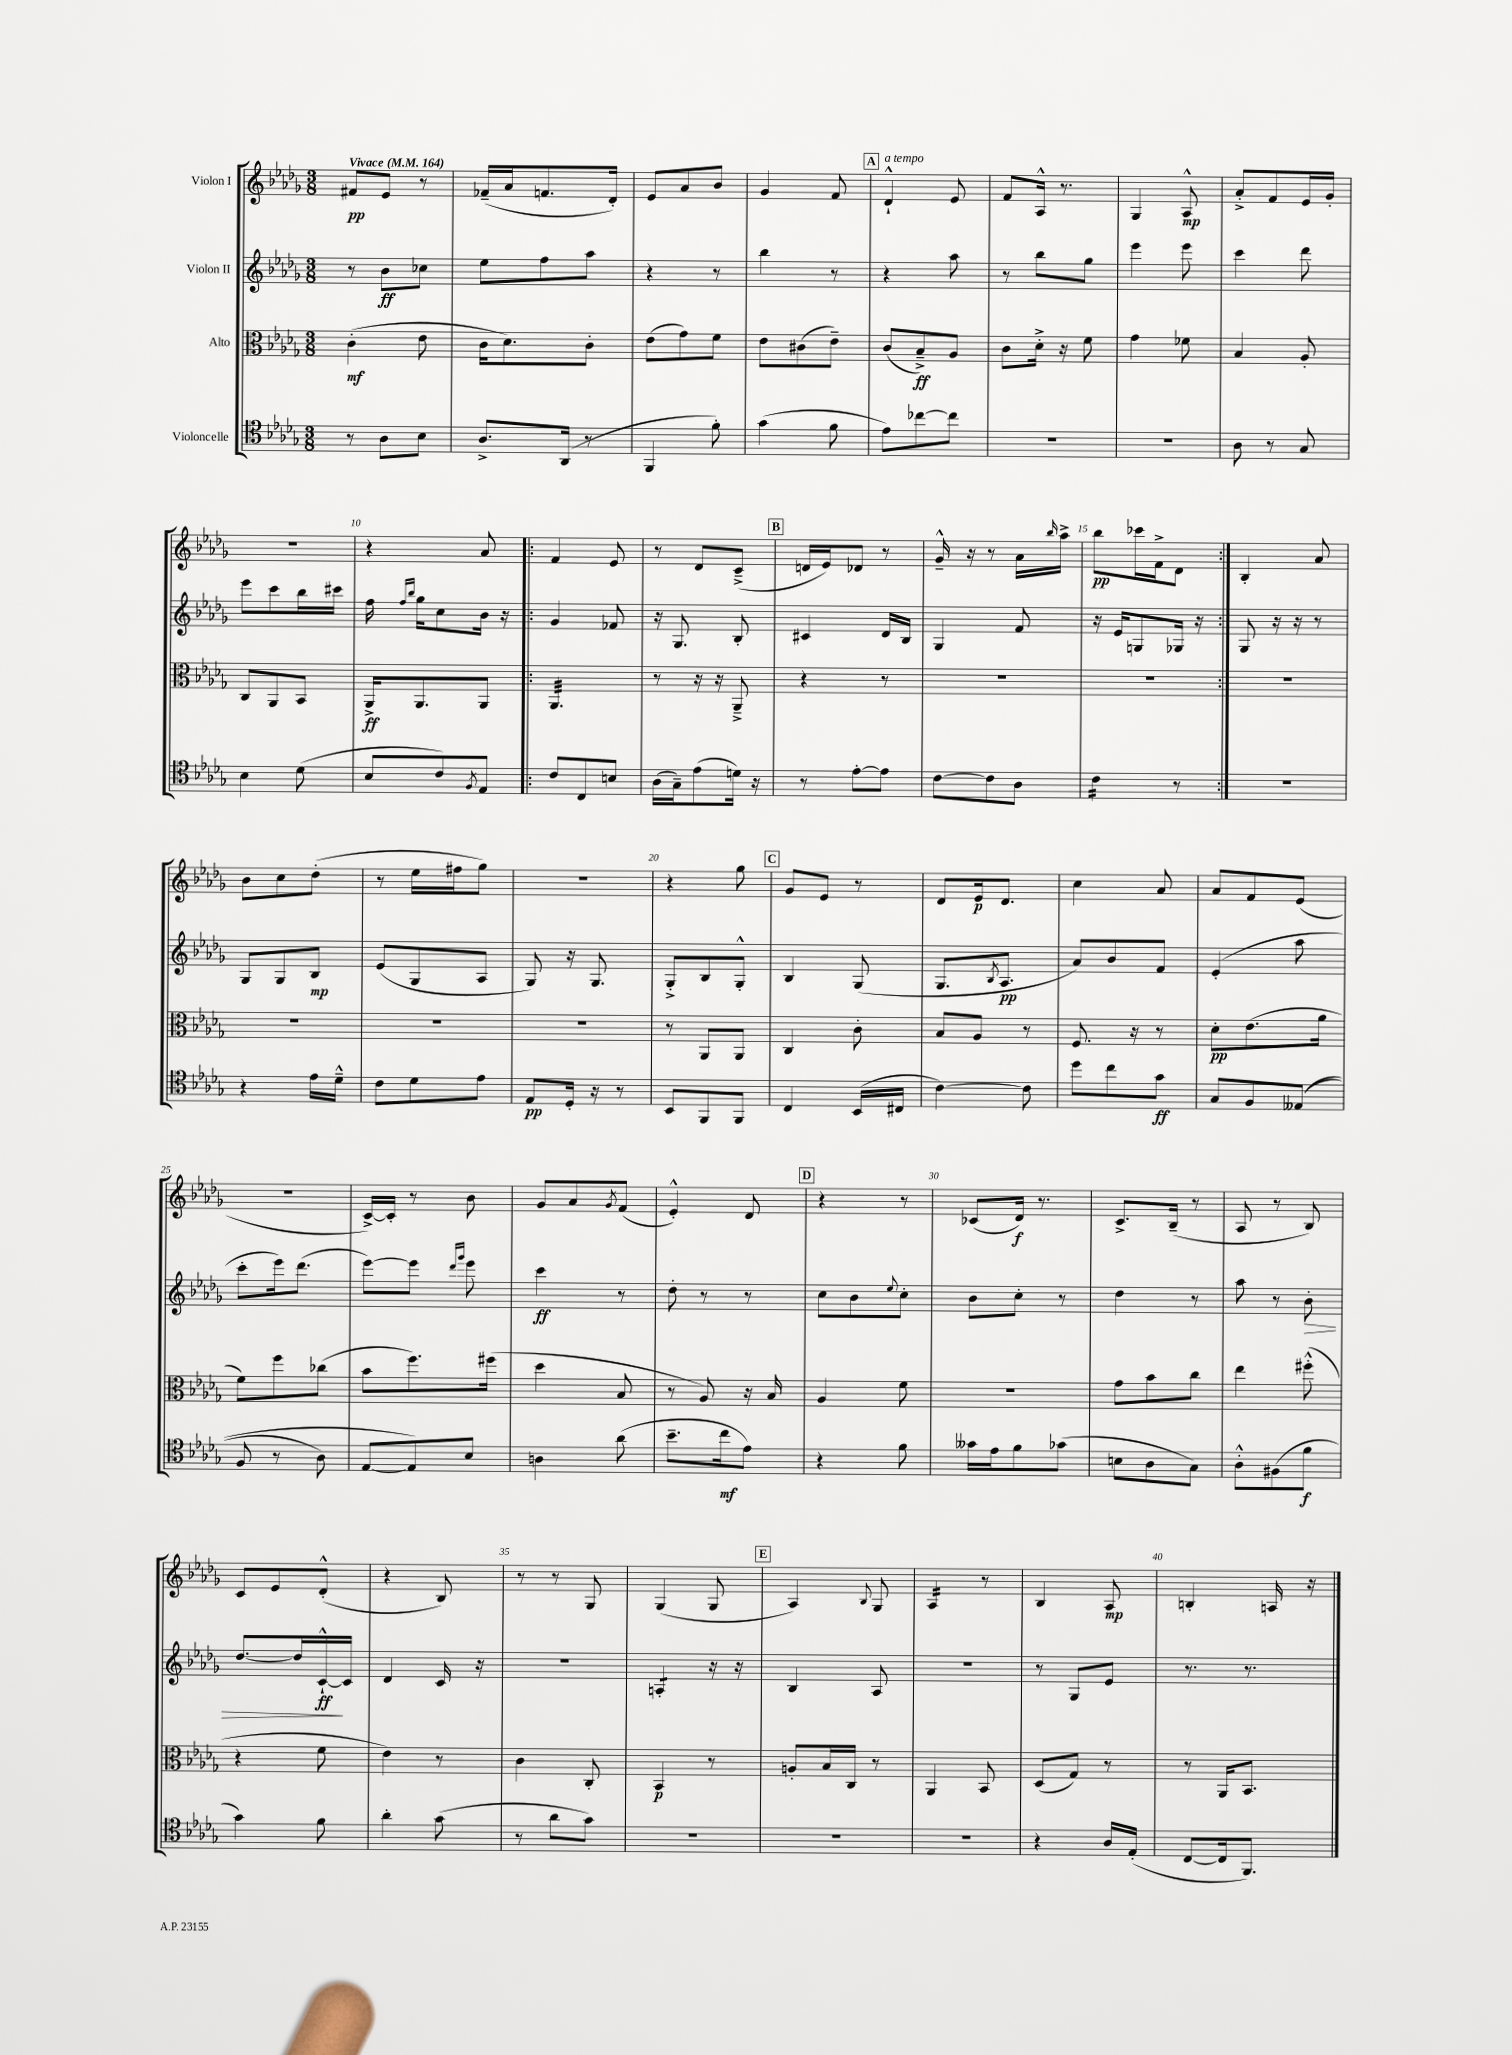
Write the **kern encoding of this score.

**kern	**kern	**kern	**kern
*staff4	*staff3	*staff2	*staff1
*clefC4	*clefC3	*clefG2	*clefG2
*k[b-e-a-d-g-]	*k[b-e-a-d-g-]	*k[b-e-a-d-g-]	*k[b-e-a-d-g-]
*M3/8	*M3/8	*M3/8	*M3/8
*MM164	*MM164	*MM164	*MM164
8r	(4c'	8r	8f#
8A-	.	8b-	8e-
8B-	8e-	8cc-	8r
=	=	=	=
8.A-^	16c	8ee-	(16f-~
.	8.d-)	.	16a-
.	.	8ff	8.f
(16AA-	.	.	.
8r	8c'	8aa-	.
.	.	.	16d-')
=	=	=	=
4FF	(8e-	4r	8e-
.	8g-)	.	8a-
8f')	8f	8r	8b-
=	=	=	=
(4g-	8e-	4bb-	4g-
.	(8c#	.	.
8f	8e-~)	8r	8f
=	=	=	=
8e-)	(8c	4r	4d-`^^
[8cc-	8B-~^)	.	.
8cc-]	8A-	8aa-	8e-
=	=	=	=
4.r	8c	8r	8f
.	16d-'^	8bb-	16A-^^
.	16r	.	8.r
.	8f	8gg-	.
=	=	=	=
4.r	4g-	4eee-	4G-
.	8f-	8eee-	8A-^^
=	=	=	=
8A-	4B-	4ccc	8a-'^
8r	.	.	8f
8G-	8A-'	8ddd-	16e-
.	.	.	16g-'
=	=	=	=
4B-	8C	8eee-	4.r
.	8AA-	8ccc	.
(8d-	8BB-	16bb-	.
.	.	16ccc#	.
=	=	=	=
8B-	16AA-^	16ff	4r
.	.	16qqff	.
.	.	16qqbb-	.
.	8.AA-	16gg-	.
8c)	.	8cc	.
8qF	.	.	.
8E-	8AA-	16b-	8a-
.	.	16r	.
=!|:	=!|:	=!|:	=!|:
8c	4.AA-	4g-	4f
8C	.	.	.
8B	.	8f-	8e-
=	=	=	=
(16A-	8r	16r	8r
16G-~)	.	8.G-	.
(8e-	16r	.	8d-
.	16r	.	.
16d)	8AA-~^	8B-'	(8c~^
16r	.	.	.
=	=	=	=
8r	4r	4c#	16d
.	.	.	16e-)
[8e-'	.	.	8d-
8e-]	8r	16d-	8r
.	.	16B-	.
=	=	=	=
[8c	4.r	4G-	16g-~^^
.	.	.	16r
8c]	.	.	8r
8A-	.	8f	16a-
.	.	.	16qqbb-
.	.	.	16aa-^
=	=	=	=
4c	4.r	16r	8bb-
.	.	16e-	.
.	.	8G	16ccc-
.	.	.	16f^
8r	.	16G-	8d-
.	.	16r	.
=:|!	=:|!	=:|!	=:|!
4.r	4.r	8G-	4B-'
.	.	16r	.
.	.	16r	.
.	.	8r	8a-
=	=	=	=
4r	4.r	8G-	8b-
.	.	8G-	8cc
16e-	.	8B-	(8dd-'
16d-~^^	.	.	.
=	=	=	=
8c	4.r	(8e-	8r
8d-	.	8G-	16ee-
.	.	.	16ff#
8e-	.	8A-	8gg-)
=	=	=	=
8E-	4.r	8G-)	4.r
16D-'	.	16r	.
16r	.	8.G-	.
8r	.	.	.
=	=	=	=
8BB-	8r	8G-'^	4r
8FF	8AA-	8B-	.
8FF	8AA-	8G-'^^	8gg-
=	=	=	=
4C	4C	4B-	8g-
.	.	.	8e-
(16BB-	8c'	(8G-	8r
16C#	.	.	.
=	=	=	=
[4c)	8B-	8.G-	8d-
.	8A-	.	16e-
.	.	8qB-	.
.	.	8.A-	8.d-
8c]	8r	.	.
=	=	=	=
8dd-	8.F	8a-)	4cc
8cc	.	8b-	.
.	16r	.	.
8g-	8r	8f	8a-
=	=	=	=
8G-	8d-'	(4e-'	8a-
8F	(8.e-	.	8f
&((8E--	.	8aa-	(8e-
.	16a-	.	.
=	=	=	=
8F	8f)	8ccc'	4.r
8r	8ff	16eee-)	.
.	.	(8.ddd-	.
8A-)	(8cc-	.	.
=	=	=	=
[8E-	8b-	[8eee-)	[16c^)
.	.	.	16c']
8E-]&)	8.ff)	8eee-]	8r
.	.	16qqddd-	.
.	.	16qqggg-	.
8B-	.	8eee-	8b-
.	(16ff#	.	.
=	=	=	=
4A	4dd-	4ccc	8g-
.	.	.	8a-
.	.	.	8qg-
(8a-	8B-	8r	(8f
=	=	=	=
8.b-~	8r	8dd-'	4e-'^^)
.	8A-)	8r	.
16cc	.	.	.
8e-)	16r	8r	8d-
.	16B-	.	.
=	=	=	=
4r	4A-	8cc	4r
.	.	8b-	.
.	.	8qqee-	.
8f	8f	8cc'	8r
=	=	=	=
16g--	4.r	8b-	(8c-
16e-	.	.	.
8f	.	8cc'	16d-)
.	.	.	8.r
(8g-	.	8r	.
=	=	=	=
8B	8g-	4dd-	8.c^
8A-	8b-	.	.
.	.	.	(16B-~
8G-)	8cc	8r	8r
=	=	=	=
8A-'^^	4ee-	8aa-	8A-
(8F#	.	8r	8r
8f	(8ff#'^^	8b-'	8B-)
=	=	=	=
4g-)	4r	[8.dd-	8c
.	.	.	8e-
.	.	16dd-]	.
8f	8f	[16c`^^	(8d-'^^
.	.	16c]	.
=	=	=	=
4a-'	4e-)	4d-	4r
(8g-	8r	16c	8B-)
.	.	16r	.
=	=	=	=
8r	4c	4.r	8r
8a-	.	.	8r
8g-)	8C'	.	8G-
=	=	=	=
4.r	4BB-	4A'	(4G-
.	8r	16r	8G-
.	.	16r	.
=	=	=	=
4.r	8A'	4B-	4A-)
.	16B-	.	.
.	16C	.	.
.	.	.	8qqB-
.	8r	8A-	8G-
=	=	=	=
4.r	4AA-	4.r	4A-
.	8BB-	.	8r
=	=	=	=
4r	(8D-	8r	4B-
.	8G-)	8G-	.
16A-	8r	8e-	8A-
(16E-'	.	.	.
=	=	=	=
[8C	8r	8.r	4B'
16C]	16AA-	.	.
8.FF)	8.BB-	8.r	.
.	.	.	16A
.	.	.	16r
==	==	==	==
*-	*-	*-	*-
